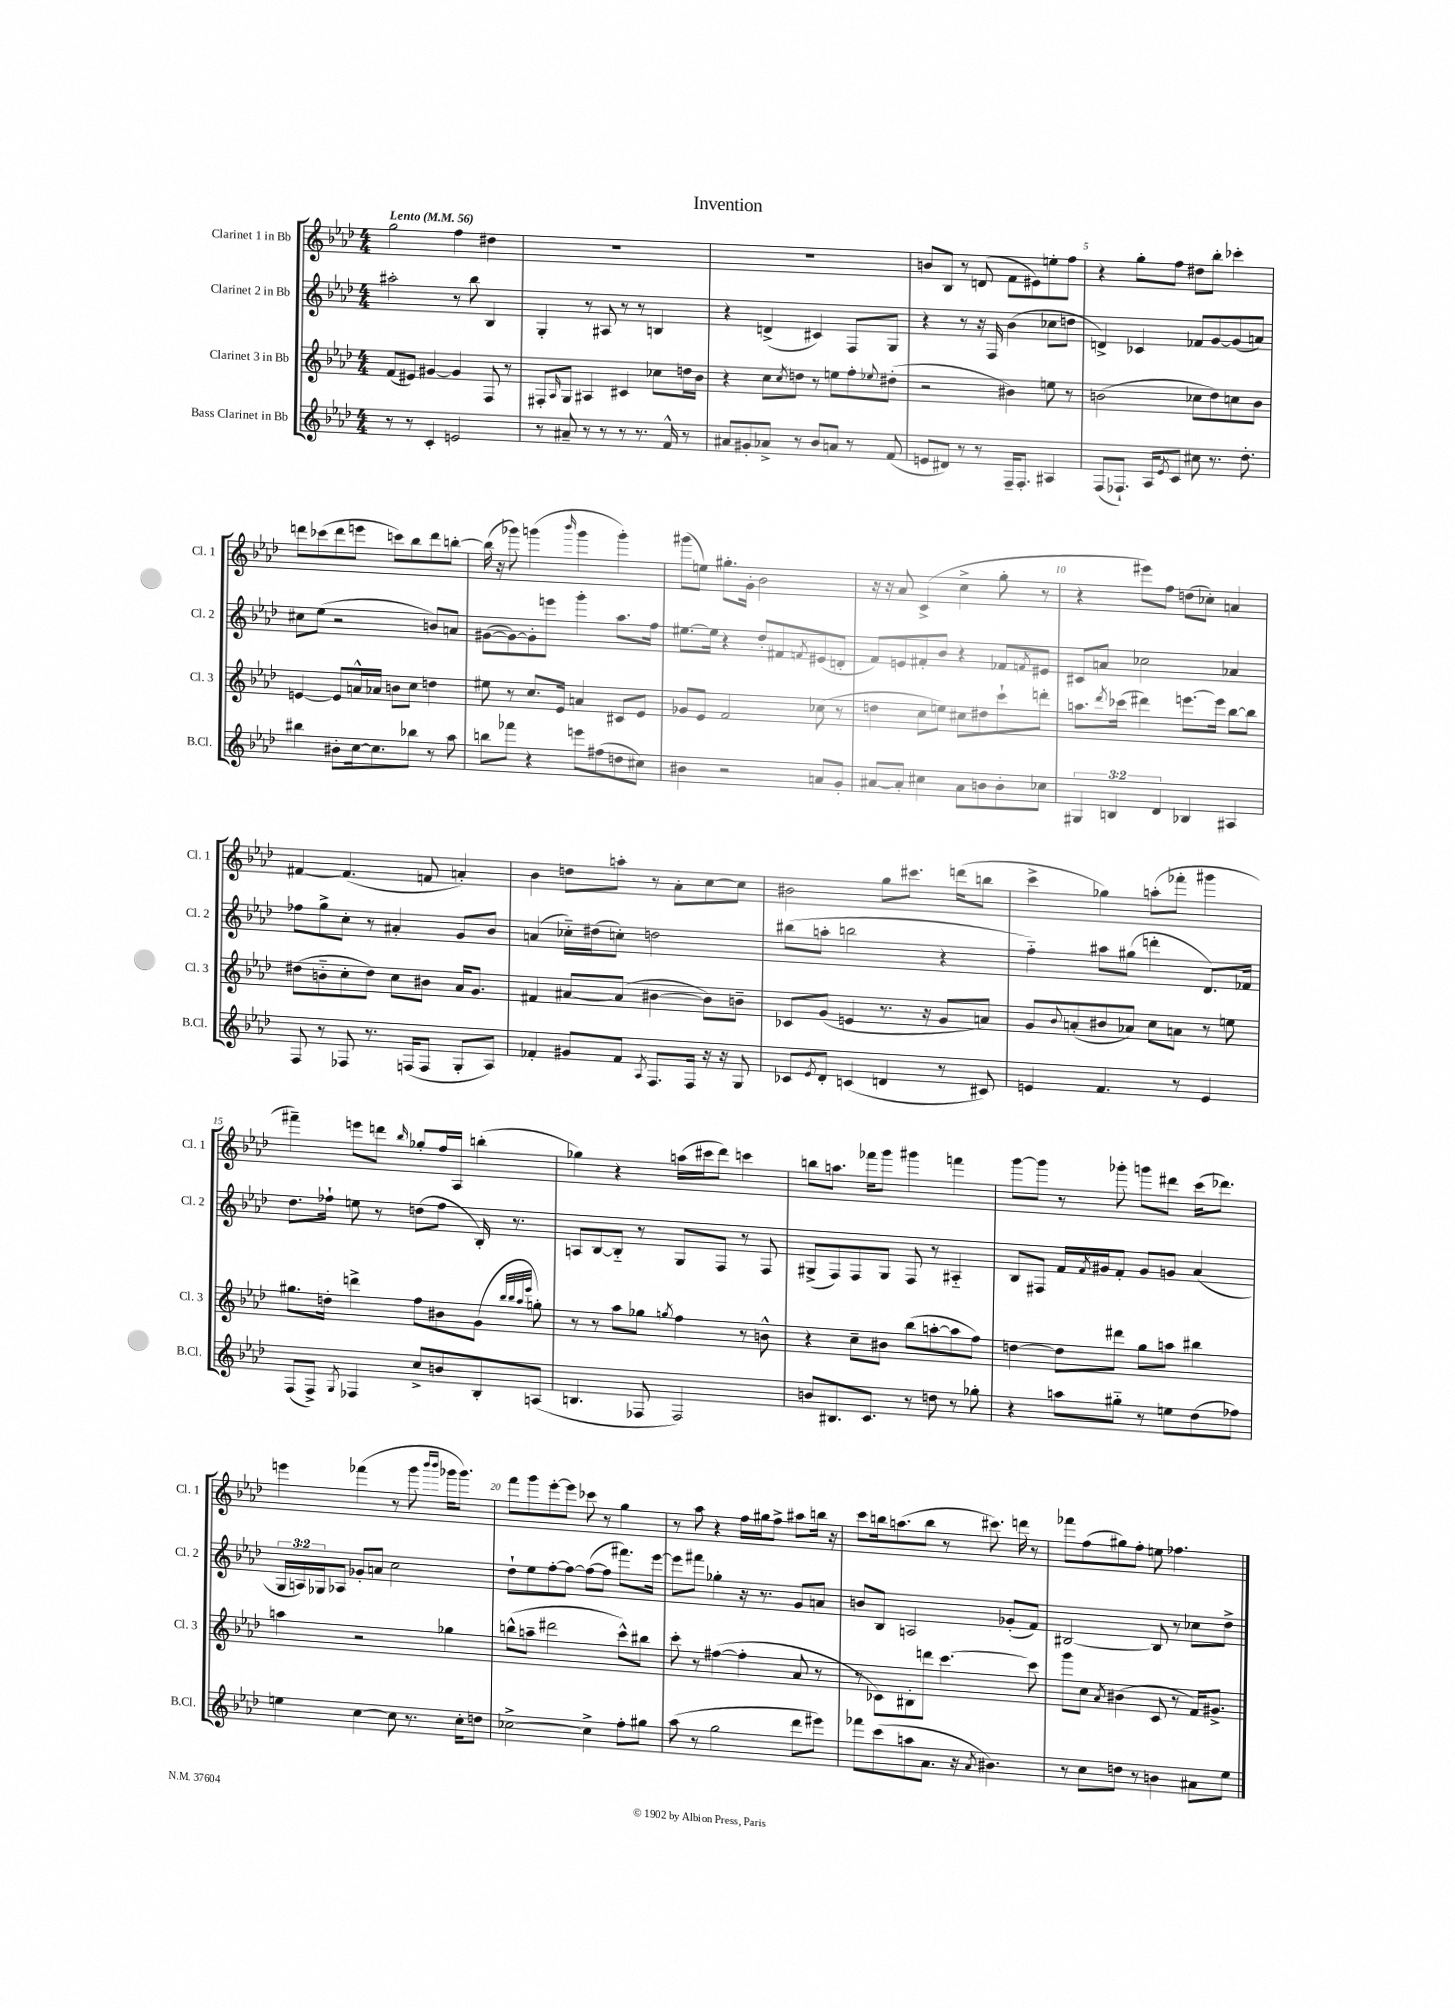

**kern	**kern	**kern	**kern
*part4	*part3	*part2	*part1
*staff4	*staff3	*staff2	*staff1
*I"Bass Clarinet in Bb	*I"Clarinet 3 in Bb	*I"Clarinet 2 in Bb	*I"Clarinet 1 in Bb
*I'B.Cl.	*I'Cl. 3	*I'Cl. 2	*I'Cl. 1
*clefG2	*clefG2	*clefG2	*clefG2
*k[b-e-a-d-]	*k[b-e-a-d-]	*k[b-e-a-d-]	*k[b-e-a-d-]
*M4/4	*M4/4	*M4/4	*M4/4
*MM56	*MM56	*MM56	*MM56
=1	=1	=1	=1
!	!	!	!LO:TX:a:B:t=Lento
8r	(8f/L	2aa#X'\	2gg\
8r	8e#X/J)	.	.
4c'/	[4g#X/	.	.
2en/	4g#/]	8r	4ff\
.	.	8bb-\	.
.	8F/	4B-/	4dd#X\
.	8r	.	.
=2	=2	=2	=2
8r	8F#X'/L	4G'/	1r
.	16qqA-/	.	.
8a#X~/	8G/J	.	.
8r	4A#X/	8r	.
8r	.	8A#X/	.
8r	4c#X/	8r	.
8.r	.	8r	.
.	8cc-X\L	4Bn/	.
16f^^/	.	.	.
8r	16ddn\L	.	.
.	16b-\JJ	.	.
=3	=3	=3	=3
8a#X/L	4r	4r	1r
8g#X'/	.	.	.
8a-X^/J	8cc\L	(4dn^/	.
.	8qcc/	.	.
8r	8ddn\J	.	.
8b-/L	8r	4c#X/)	.
8an/J	8een\L	.	.
8r	8ff'\	8F/L	.
.	8qqee-X/	.	.
(8f/	(8dd#X'\J	8G/J	.
=4	=4	=4	=4
8en/L	2r	4r	8bn/L
8d#X/J)	.	.	8B-/J
8r	.	8r	8r
8r	.	16r	(8dn/
.	.	16F/	.
16F~/KL	4b#X\)	(4b-\	8f\L
8.F'/J	.	.	.
.	.	.	8e#X\)
4A#X/	8een\	8cc-X\L	8een'\
.	8r	8ddn\J	8ff\J
=5	=5	=5	=5
(8F/L	(2bn\	4dn^/)	4r
8.F-X`/J)	.	.	.
.	.	4c-X/	8gg'\L
16A-/KL	.	.	.
8qe-/	.	.	.
8c/J	.	.	8ff\J
8cc#X\	8cc-X\L	8f-X/L	8dd#X\L
8.r	8dd-\)	[8g/	8bb-'\J
.	8ccn\	(8g/]	4ccc-X'\
8.dd-'\	.	.	.
.	8b\J	8an/J)	.
!!LO:LB:g=z
=6	=6	=6	=6
4bb#X\	[4en/	8cc#X\L	8dddn\L
.	.	(8ee-\J	(8ccc-X\
8b#X'\L	8e/L]	2r	8ddd\
[16cc\k	16an^^/L	.	8eeen\J
8.cc\]	16a-X/JJ	.	.
.	8bn\L	.	8cccn\L)
8bb-X\J	8cc\J	.	8bb-\
8r	4ddn\	8bn/L)	8ddd\
8aa-\	.	8an/J	[8bbn'\J
=7	=7	=7	=7
8bbn\L	8ee#X\	([8g#X\L	(16bb\]
.	.	.	16r
8fff-X\J	8r	8g#\_)	8ggg-X\)
4r	8.cc/L	8g#'\]	(4gggn\
.	.	8eeen\J	.
.	16e-/Jk	.	.
.	.	.	16qqbbb-/
8eeen\L	4an/	4ggg'\	4ggg\
(8ff#X\	.	.	.
8ddn\	8c#X/L	8.aa-\L	4ggg'\)
8cc#X\J)	8e-/J	.	.
.	.	16ff\Jk	.
=8	=8	=8	=8
4b#X\	8g-X/L	[8.ee#X\L	(8ggg#X\L
.	8e-/J	.	8een\J)
.	.	16ee#\Jk]	.
2r	2f/	4r	8.gg#X'\L
.	.	.	16g'\Jk
.	.	8dd-'/L	2b-\
.	.	8f#X/	.
.	.	8qfn/	.
8an/L	(8cc-X\	(8e#X/	.
8g'/J	8r	8dn'/J	.
=9	=9	=9	=9
[8a#X/L	4ddn\	8f/L)	16r
.	.	.	16r
8a#'/J]	.	8en/	8a-/
4cc#X\	8cc\L	8f#X'/	(4c^/
.	8een\J)	8b-/J	.
8a#\L	8cc#X\L	4r	4cc^\
8bn\	8dd#X\	.	.
8b'\	8ccc`\	8f-X/L	8gg'\
.	.	8qfn/	.
8cc-X\J	8dddn'\J	8e#X/J	8r
=10	=10	=10	=10
6G#X/	8.aan\L	8c#X/L	4r
.	.	8an/J	.
6Bn/	.	.	.
.	8qddd-/	.	.
.	(16ccc-X\Jk	.	.
.	4ddd#X\)	2cc-X\	8eee#X\L)
6d-/	.	.	.
.	.	.	8ff\J
4B-X/	[8.eeen\L	.	(8ddn\L
.	.	.	8cc-X'\J)
.	16eee\Jk]	.	.
4A#X/	[8bb-\L	4a-X/	4an/
.	8bb-\J]	.	.
!!LO:LB:g=z
=11	=11	=11	=11
8F/	(8dd#X\L	8ff-X\L	[4f#X/
8r	8bn\	8gg^\	.
8F-X/	8cc'\	8cc'\J	(4.f#/]
8.r	8dd#\J)	8r	.
.	8cc\L	4a#X'/	.
(16Fn/KL	.	.	.
8F/J	8b#X\J	.	8fn/
8G'/L	16a-/KL	8g/L	4an'/)
.	8.g/J	.	.
8A-/J)	.	8b-/J	.
=12	=12	=12	=12
4f-X'/	4f#X/	(4an/	4b-\
8g#X/L	[8a#X/L	16cc-X\LL)	8ddn\L
.	.	(16dd#X\J	.
8f-/J	(8a#/J]	8ccn'\J)	8aan'\J
8qA-/	.	.	.
8.F/L	[4b#X\	2ddn\	8r
.	.	.	8a-'\L
16F/Jk	.	.	.
16r	8b#\L])	.	[8cc\
16r	.	.	.
8G/	8bn~\J	.	8cc\J]
=13	=13	=13	=13
8c-X/L	8c-X/L	(8bb#X\L	2b#X\
8qe-/	.	.	.
8d-'/J	(8g/J	8aan'\J	.
(4cn/	4en/	2bbn\	.
4dn/	8.r	.	8gg\L
.	.	.	8.ccc#X\J
.	16r	.	.
8r	8g/L	4r	.
.	.	.	(16dddn\KL
8c#X/)	8an/J)	.	8bbn\J
=14	=14	=14	=14
4en/	8g/L	4ff\)	4ccc^\
.	8qqb-/	.	.
.	(8an'/	.	.
4.f/	8b#X/	8aa#X\L	4gg-X\)
.	8a-X/J)	(8gg#X\J	.
.	8cc\L	4dddn'\	(8aan'\L
8r	8an\J	.	8fff-X'\J
4e/	8r	8.d-/L)	4ggg#X\
.	8een\	.	.
.	.	16f-X/Jk	.
!!LO:LB:g=z
=15	=15	=15	=15
(8F/L	8.gg#X\L	8.dd-\L	4fff#X~\)
8F^/J)	.	.	.
.	16ddn'\Jk	16ff-X`\Jk	.
8qG/	.	.	.
4F-X/	4dddn^\	8een\	8eeen\L
.	.	8r	8dddn\J
.	.	.	16qqbb-/
8cc^/L	8ff\L	(8ddn\L	8gg-X'/L
8bn/	8b#X\	8ff-\J	16ff/L
.	.	.	16A-/JJ
8B-'/	(8g\J	16B-'/)	(4bbn'\
.	.	8.r	.
.	32qqbb-/LLL	.	.
.	32qqbb-/	.	.
.	32qqaa-/	.	.
.	32qqeee-/JJJ	.	.
(8An/J	8ggn'\)	.	.
=16	=16	=16	=16
4.Bn/	8r	8An/L	4gg-X\)
.	8r	[8B-/	.
.	8aa-\L	8B-/J]	4r
8F-X/	8gg-X\J	8r	.
.	8qggn/	.	.
2F-/)	4ff\	8G/L	(16aan\LL
.	.	.	16ccc#X\J
.	.	8F/J	8ddd-\J)
.	8r	8r	4cccn\
.	8bn^^\	8F/	.
=17	=17	=17	=17
8bn/L	4r	(8G#X^/L	8bbn\L
8.B#X/	.	8F/)	8.aan\J
.	8cc~\L	8F/	.
8.c/J	.	.	16fff-X\KL
.	8b#X\J	8G#/J	8ggg\J
8r	(8bb-\L	8F/	4ggg#X\
8ddn\	[8aan'\	8r	.
8r	8aa\]	4A#X/	4fffn\
8gg-X'\	8ff\J)	.	.
=18	=18	=18	=18
4r	[4ddn\	8B-/L	[8ggg\L
.	.	8F#X/J	8ggg\J]
8aan\L	8dd\L]	16f/LL	8r
.	.	8qf/	.
.	.	16g#X/J	.
8gg#X\J	8ddd#X\J	8f'/J	8ggg-X'\
8r	8gg\L	8g#/L	8gggn\L
8een\L	8aan\J	8gn/J	8ddd#X\J
(8dd-\	4bb#X\	(4a-/	(16ccc\KL
.	.	.	8.ddd-X\J)
8ff-X\J)	.	.	.
!!LO:LB:g=z
=19	=19	=19	=19
4een\	4aan\	24G/LL	4eeen\
.	.	24An/)	.
.	.	24G-X/J	.
.	.	8A-X/J	.
[4cc\	2r	8g-X'/L	(4fff-X\
.	.	8an/J	.
8cc\]	.	2cc\	8r
8.r	.	.	8ggg\
.	.	.	16qqbbb-/LL
.	.	.	16qqbbb-/JJ
.	4gg-X\	.	16ggg-X\KL
16cc'\KL	.	.	8.ggg-\J)
8ddn\J	.	.	.
=20	=20	=20	=20
[2cc-X^\	(8bbn^^\L	8dd-`\L	8fff\L
.	8aan~\J	8ee-\	8ggg\
.	2ddd#X\	[8ff'\	[8eee-'\
.	.	8ff\J_	8eee-\J]
4cc-^\]	.	(8ff\L_	8ccc-X\
.	.	8ff\J]	8r
8ff'\L	8ccc^^\L)	8.fff#X\L)	4gg\
8gg#X\J	8bb#X\J	.	.
.	.	[16eee-\Jk	.
=21	=21	=21	=21
(8aa-\	8ccc'\	8eee-\L]	8r
8r	8r	8fff#X\J	8aa-\
2gg\	([4ff#X\	4gg-X'\	4r
.	4ff#'\]	16r	16ff\LL
.	.	8.r	16gg#X\J
.	.	.	8ff^\J
8ddd-\L	8a-/	8g/L	8aa#X\L
8eee#X\J)	8r	8an/J	16bbn\Jk
.	.	.	16r
=22	=22	=22	=22
8fff-X\L	8r	8bn/L	8ccc\L
(8ccc\	8c-X\L)	8B-/J	16bbn\k
.	.	.	(8.aan\
8aan\	8B#X'\	2An/	.
8.a-\J	8dddn\J	.	8bb\J
.	[4.ccc\	.	8r
16r	.	.	.
8qa-/	.	.	.
4.b#X\)	.	.	8.ccc#X\)
.	.	(8g-X'/L	.
.	.	.	16dddn\
.	8ccc\]	8f/J)	8r
=23	=23	=23	=23
8r	8ggg\L	[2B#X/	8fff-X\L
8cc\L	8cc\J	.	(8ff\
.	8qa-/	.	.
8ddn\J	(4b#X\	.	8gg#X\)
8r	.	.	8ff'\J
4bn\	8c/	8B#/]	8een\
.	8r	8r	4.ff-X\
8a#X\L	16f/KL)	8cc-X\L	.
.	8.g#X^/J	.	.
8ee-\J	.	8dd-^\J	.
==	==	==	==
*-	*-	*-	*-
